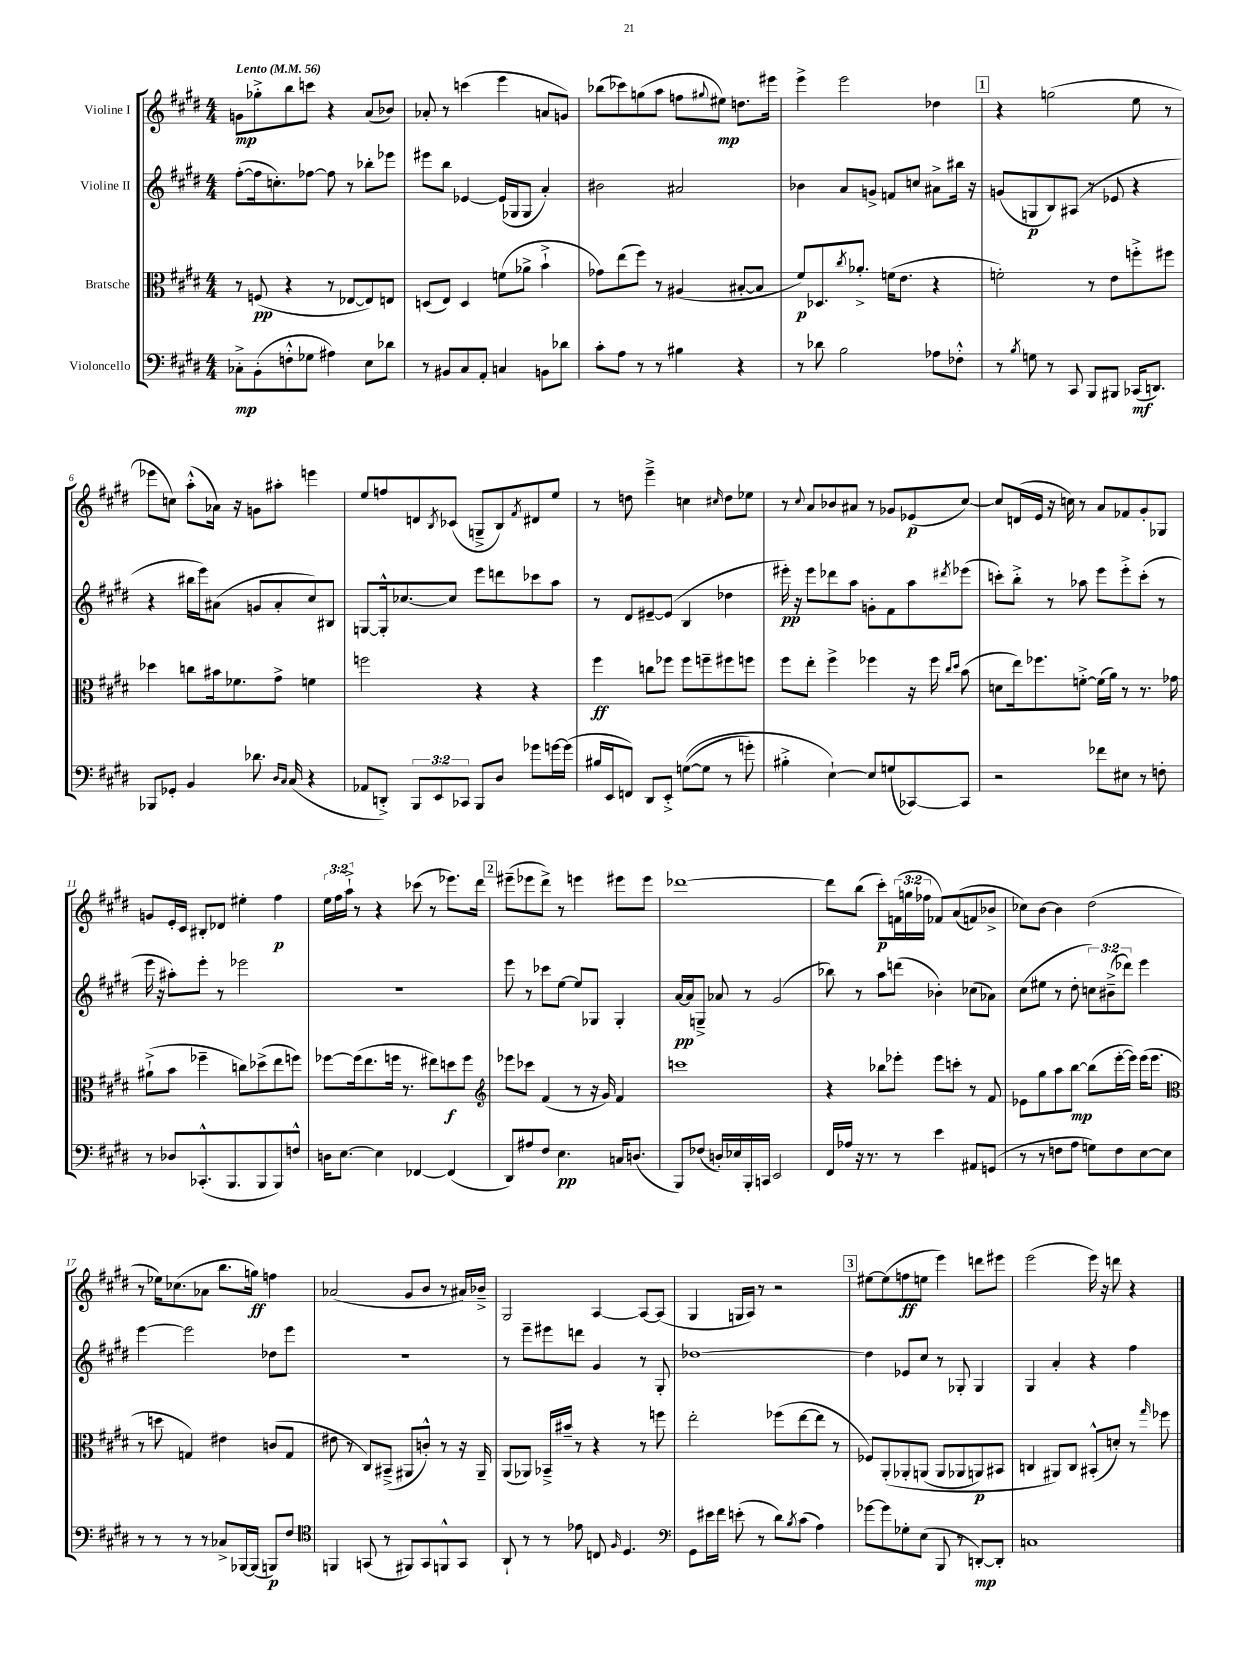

**kern	**kern	**kern	**kern
*staff4	*staff3	*staff2	*staff1
*clefF4	*clefC3	*clefG2	*clefG2
*k[f#c#g#d#]	*k[f#c#g#d#]	*k[f#c#g#d#]	*k[f#c#g#d#]
*M4/4	*M4/4	*M4/4	*M4/4
*MM56	*MM56	*MM56	*MM56
8C-'^\L	8r	([8ff#'\L	8g\L
(8BB'\	(8F/	16ff#\]k	8gg-'^\
.	.	8.cc'\)	.
8F'^^\	4r	.	8bb\
8G-\J	.	[8ff-\J	8ccc\J
4A#\)	8r	8ff-\]	4r
.	[8E-/L	8r	.
8E\L	8E-/])	8bb-'\L	(8a/L
8d-\J	8E/J	8eee-\J	8b-/J)
=	=	=	=
8r	(8D/L	8eee#\L	8a-'/
8BB#/L	8E/J)	8bb\J	8r
8C#/	4D/	[4e-/	(4ccc\
8AA'/J	.	.	.
4C/	(8f\L	(16e-/]LL	4eee\
.	.	16G-/J	.
.	8a-^\J	8G-/J	.
8BB\L	4b`^\	4a'/)	8a/L
8d-\J	.	.	8g/J)
=	=	=	=
8c#'\L	8g-\L)	2b#\	(8bb-\L
8A\J	(8ee\	.	8ccc-\)
8r	8ff#\J)	.	(8gg\
8r	8r	.	8aa\J
4B#\	(4A#/	2a#/	8ff\L
.	.	.	8qqgg#/
.	.	.	8ee#\J)
4r	[8B#'/L	.	8.dd\L
.	8B#/]J	.	.
.	.	.	16eee#\Jk
=	=	=	=
8r	8f#/L)	4b-\	4eee^\
8d-\	8.D-/	.	.
2B\	.	8a/L	2eee\
.	8qcc#/	.	.
.	8.a-'^/J	.	.
.	.	8g^/J	.
.	(16f\LK	8f/L	.
.	8.e\J	.	.
.	.	8cc/J	.
8A-\L	4r	8a#^\L	4dd-\
8F-'^^\J	.	16bb#\Jk	.
.	.	16r	.
=	=	=	=
8r	2f'\)	(8g/L	4r
8qB/	.	.	.
8G\	.	8G/	.
8r	.	8B/)	(2gg\
8CC#/	.	(8A#/J	.
8BBB/L	8r	8r	.
8BBB#/J	8e\L	8e-/	.
(16CC-/LK	8ff'^\	4r	8ee\
8.DD/J)	.	.	.
.	8ff#\J	.	8r
=	=	=	=
8BBB-/L	4dd-\	4r	8eee-\L
8GG-'/J	.	.	8cc\J)
4BB/	8cc\L	16bb#\LL	(8aa'^^\L
.	.	16eee\J)	.
.	16b#\k	(8a#\J	16a-\Jk)
.	8.f-\	.	16r
8.d-\	.	8g/L	8g\L
.	8g#^\J	8a#'/	8aa#'\J
16qqD#/LL	.	.	.
16qqC#/JJ	.	.	.
(16C#/	.	.	.
4r	4f\	8cc#/)	4eee\
.	.	8B#/J	.
=	=	=	=
8AA-/L	2ff\	[8G/L	8ee/L
8DD'^/J)	.	16G'^^/]k	8ff/
.	.	[8.cc-/	.
12BBB/L	.	.	8d/
12EE/	.	.	.
.	.	.	8qB/
.	.	8cc-/]J	(8c-/J
12CC-/J	.	.	.
8BBB/L	4r	8eee\L	8G~^/L
8D#/J	.	8ddd\	8B/)
.	.	.	8qf#/
8g-\L	4r	8ccc-\	8d#/
[16g\L	.	8aa\J	8ee/J
(16g\]JJ	.	.	.
=	=	=	=
16B#/LL	4ff#\	8r	8r
16EE/J	.	.	.
8FF/J)	.	8d#/L	8dd\
8DD#/L	8cc\L	[8e#~/	4eee~^\
8EE'^/J	8ff-\J	(8e#/]J	.
&(([8G\L	8ff-\L	4B/	4cc\
8G\]J	8ff~\	.	.
.	.	.	16qqcc#/
8r	8ff#\	4dd-\	8dd\L
8g'\)	8ff\J	.	8ee-\J
=	=	=	=
4B#'^\	8ff#\L	16eee#'\)	8r
.	.	16r	.
.	.	.	8qqcc#/
.	8ee'\J	8eee#\L	8a/L
[4E`\&)	4ff#^\	8ddd-\	8b-/
.	.	8aa\J	8a#/J
8E/]L	4ff-\	8g'\L	8r
(8G/	.	8f#\	8g-/L
[8CC-/)	16r	8aa\	(8e-/
.	16ff-\	.	.
.	16qqcc#/LL	.	.
.	16qqdd#/JJ	8qddd#/	.
8CC-/]J	(8b\	(8eee-\J	[8cc#/J)
=	=	=	=
2r	8d\L	8ccc'\L)	8cc#/]L
.	16ee\k)	8bb'^\J	(16d/L
.	8.ff-\	.	16e/JJ
.	.	8r	16r
.	.	.	16cc\)
.	[8f'^\J	8aa-\	8r
8f-\L	(16f\]LL	8eee\L	8a/L
.	16a\JJ)	.	.
8E#\J	8r	8eee'^\	8f-/
8r	8.r	(8ccc'\J	8g#'/
8F'\	.	8r	8G-/J
.	16g-\	.	.
=	=	=	=
8r	(8a#`^\L	16eee\	8g/L
.	.	16r	.
8D-/L	8b\J	8aa#'\L)	16e'/L
.	.	.	16c#/JJ
(8.CC-'^^/	4ff-~\	8eee'\J	8B#'/L
.	.	8r	8d-/J
8.BBB/	.	.	.
.	8cc\L)	2eee-\	4ee#'\
8BBB/	(8dd-^\	.	.
8BBB/)	8ee\	.	4ff#\
8F^^/J	8ff\J)	.	.
=	=	=	=
16D\LK	[8ff-\L	1r	24ee\LL
.	.	.	24ff#\
[8.E\J	.	.	.
.	.	.	24aa`^\JJ
.	(16ff-\]k	.	8r
.	8.ee\	.	.
4E\]	.	.	4r
.	16ff\Jk	.	.
.	8.r	.	.
[4FF-/	.	.	(8ccc-\
.	8ee#\L)	.	8r
(4FF-/]	8dd\	.	8.eee-\L)
.	8ff\J	.	.
.	.	.	16ddd#\Jk
=	=	=	=
*	*clefG2	*	*
8DD#/L)	8eee-\L	8eee\	(8eee#~\L
8A#/	8ccc-\J	8r	8eee-\
8F#/J	(4f#/	8ccc-\L	8ddd#^\J)
4.E\	.	[8ee\J	8r
.	8r	8ee/]L	4eee\
.	16r	8G-/J	.
.	16g#/)	.	.
16C/LK	4f#/	4G-'/	8eee#\L
(8.D/J	.	.	.
.	.	.	8eee#\J
=	=	=	=
8BBB/L)	1ccc	[16a/LL	[1ddd-
.	.	16a/]J	.
(8F-/J	.	8G~^/J	.
16D'/LL)	.	8a-/	.
16E-/	.	.	.
16BBB'/	.	8r	.
16CC/JJ	.	.	.
2EE/	.	(2g#/	.
=	=	=	=
16FF#/LL	4r	8bb-\)	8ddd-\]L
16A-/JJ	.	.	.
16r	.	8r	(8bb\J
8.r	.	.	.
.	8bb-\L	8aa\L	8ccc#'\L)
8r	8eee-'\J	(8ddd\J	(24f\L
.	.	.	24gg\
.	.	.	24ff-\JJ
4e\	8eee-\L	4b-'\)	8f-/L)
.	8ccc'\J	.	&((8a/
8AA#/L	8r	(8cc-\L	8f/)
(8GG/J	8f#/	8a-\J)	8b-^/J
=	=	=	=
8r	8e-\L	(8cc#\L	8cc-\L&)
8r	8gg#\	8ee#\J	[8b\J
8F\L	8aa\	8r	4b\]
8A\J	[8bb\J	8dd#'\	.
8G\L)	(8bb\]L	12cc\L)	(2dd#\
.	.	(12b#~^\	.
8F\	[16eee'\L	.	.
.	.	12ddd-\J)	.
.	16eee\]JJ)	.	.
[8E\	(16eee\LK	4eee\	.
.	8.eee\J	.	.
8E\]J	.	.	.
=	=	=	=
*	*clefC3	*	*
8r	8r	[4eee\	8r
8r	8dd\	.	16ee-\LK)
.	.	.	(8.cc-\
8r	4G/)	2eee\]	.
8r	.	.	8a-\J
8C-^/L	4e#\	.	8.bb\L
[16BBB-/L	.	.	.
(16BBB-/]JJ	.	.	16gg\Jk)
8BBB/L)	(8c/L	8dd-\L	4ff\
8F#/J	8G/J	8eee\J	.
=	=	=	=
*clefC4	*	*	*
4FF/	8e#\	1r	(2a-/
.	8r	.	.
(8GG/	8C#/L)	.	.
8r	(8BB#~^/J	.	.
8FF#/L)	8AA#/L	.	8g#/L
8GG/	8c'^^/J)	.	8b/J
8FF^^/	8r	.	8r
8GG/J	16r	.	16a#/LL)
.	16AA#~/	.	16b-~^/JJ
=	=	=	=
8AA`/	(8AA/L	8r	2G#/
8r	8AA-/J)	8eee~\L	.
8r	16BB-~^/LL	8eee#\	.
.	16b#~/JJ	.	.
8e-\	8r	8ddd\J	.
8C/	4r	4g#/	[4A/
16qqF#/	.	.	.
4.D#/	.	.	.
.	8r	8r	8A/_L
.	8ff\	8G#'/	(8A/]J
=	=	=	=
*clefF4	*	*	*
8GG#\L	2ee'\	[1dd-	4G#/
16e#\L	.	.	.
16f#\JJ	.	.	.
(8e'\	.	.	16G/LL
.	.	.	16A/JJ)
8r	.	.	8r
8d#\L)	(8ff-\L	.	2r
8qB/	.	.	.
(8c#\J	[8ee\	.	.
4A\)	8ee\]J	.	.
.	8r	.	.
=	=	=	=
[8g-\L	8F-/L)	4dd-\]	[8ee#\L
8g-\]	&(8AA'/	.	(8ee#\]
8G-'\	8AA-'/	8e-/L	8ff\
(8E\J	(8AA/J	8cc#/J	8ee\J
8BBB/	8AA/L	8r	4eee\)
8r	8AA-/	8G-'/	.
[8DD'/L)	8AA/)	4G-/	8ddd\L
8DD'/]J	8BB#/J	.	8eee#\J
=	=	=	=
1C	4C/	4G#/	(2eee\
.	8AA#/L&)	4a'/	.
.	8C/J	.	.
.	(8BB#'^^/L	4r	16eee\)
.	.	.	16r
.	8d'/J)	.	8ddd\
.	8r	4ff#\	4r
.	16qqgg#/	.	.
.	8ff-\	.	.
==	==	==	==
*-	*-	*-	*-
